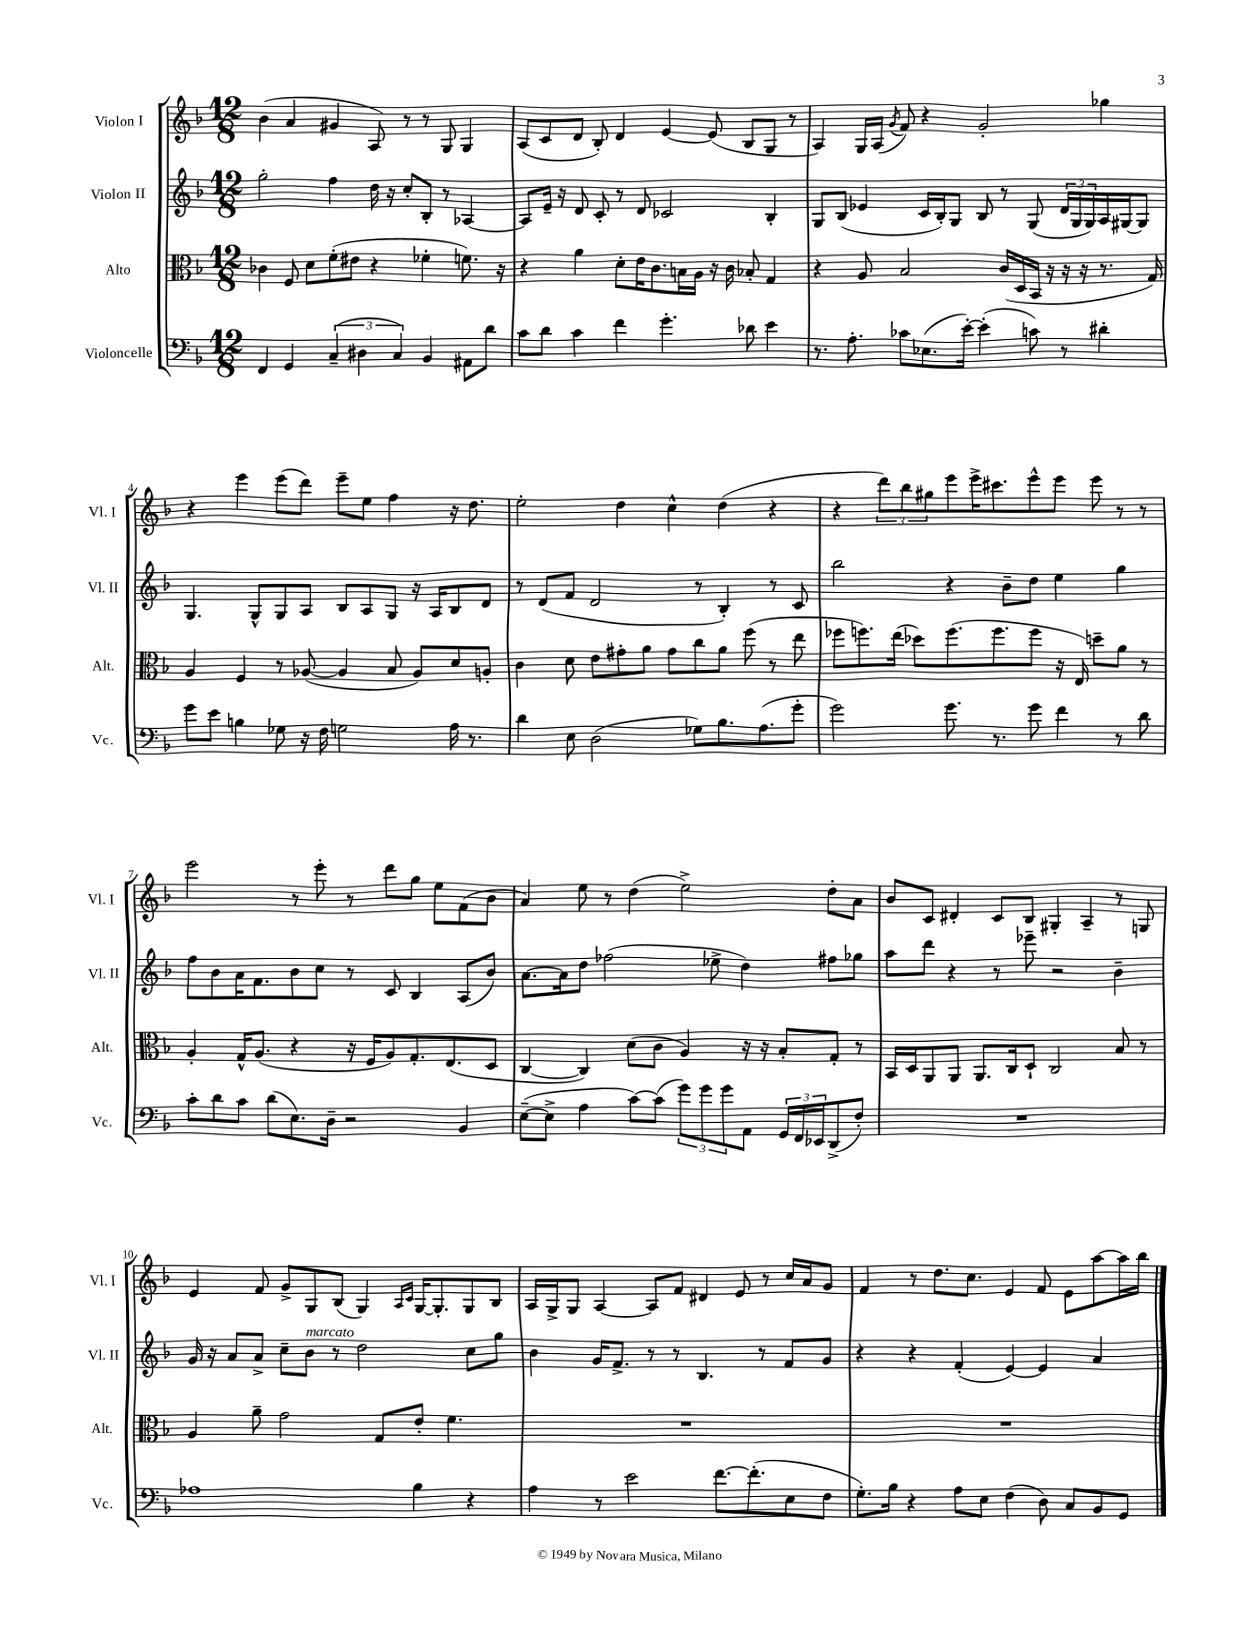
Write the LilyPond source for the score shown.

<<
\new StaffGroup <<
\new Staff = "s0" \with { instrumentName = "Violon I" shortInstrumentName = "Vl. I" } {
    \clef treble \key f \major \numericTimeSignature \time 12/8
    bes'4( a'4 gis'4 a8) r8 r8 g8 g4 |
    a8( c'8 d'8 bes8-.) d'4 e'4~ e'8( bes8 g8 r8 |
    a4) g16 a16( \acciaccatura { g'8 } f'8) r4 g'2-. ges''4 |
    r4 e'''4 e'''8( d'''8) e'''8-- e''8 f''4 r16 d''8. |
    e''2-. d''4 c''4-^ d''4( r4 |
    r4 \tuplet 3/2 { d'''8) bes''8 gis''8 } e'''8 e'''16-> cis'''8. e'''8-^ e'''8 e'''8 r8 r8 |
    e'''2 r8 e'''8-. r8 d'''8 g''8 e''8 f'8( bes'8 |
    a'4) e''8 r8 d''4( e''2->) d''8-. a'8 |
    bes'8 c'8 dis'4-. c'8 bes8 gis4-. a4-- r8 g8 |
    e'4 f'8 g'8-> g8 bes8( g4) \grace { a16 c'16 } g16~ g8.-. g8 bes8 |
    a16 g16-> g8 a4~ a8 f'8 dis'4 e'8 r8 c''16 a'16 g'8 |
    f'4 r8 d''8. c''8. e'4 f'8 e'8 a''8~ a''16 bes''16 \bar "|." |
}
\new Staff = "s1" \with { instrumentName = "Violon II" shortInstrumentName = "Vl. II" } {
    \clef treble \key f \major \numericTimeSignature \time 12/8
    g''2-. f''4 d''16 r16 c''8-. bes8-. r8 aes4~ |
    aes8 e'16-- r16 d'8 c'8-. r8 d'8 ces'2 bes4-. |
    g8 bes8( ees'4 c'16 bes16-.) g8 bes8 r8 g8( \tuplet 3/2 { d'16 g16 g16) } a16 gis16~ gis8 |
    g4. g8-^ g8 a8 bes8 a8 g8 r16 a16 bes8 d'8 |
    r8 d'8( f'8 d'2 r8 bes4-.) r8 c'8 |
    bes''2 r4 bes'8-- d''8 e''4 g''4 |
    f''8 bes'8 a'16 f'8. bes'8 c''8 r8 c'8 bes4 a8( bes'8) |
    a'8.~ a'16 d''8 fes''2( ees''8-> d''4) fis''8 ges''8 |
    a''8 d'''8 r4 r8 ees'''8-- r2 bes'4-- |
    g'16 r16 a'8 a'8-> c''8-- bes'8^\markup { \italic "marcato" } r8 d''2 c''8 g''8 |
    bes'4 g'16 f'8.-> r8 r8 bes4. r8 f'8 g'8 |
    r4 r4 f'4-.( e'4~) e'4 a'4 \bar "|." |
}
\new Staff = "s2" \with { instrumentName = "Alto" shortInstrumentName = "Alt." } {
    \clef alto \key f \major \numericTimeSignature \time 12/8
    ces'4 f8 d'8 f'8-.( eis'8 r4 fes'4-. f'8.) r16 |
    r4 a'4 d'8-. e'16 c'8. b16 a16 r16 c'16 bes8-. g4 |
    r4 a8 bes2 c'16( d16 bes,16 r16 r16 r16 r8. g16) |
    a4 f4 r8 aes8~( aes4 bes8 aes8) d'8 a8-. |
    c'4 d'8 e'8 gis'8-. a'8 gis'8 c''8 a'8 f''8( r8 e''8 |
    fes''8 f''8.) e''16( des''8) f''8.( f''8. f''8 r16 e16) d''8-- a'8 r8 |
    a4-. g16-^ a8.( r4 r16 f16 a8) g8.-. e8.( d8 |
    c4~ c4) d'8( c'8 a4) r16 r16 bes8-. g8-. r8 |
    bes,16 d16 a,8 a,8 a,8. c16 d8-! c2 bes8 r8 |
    a4 a'8-- g'2 g8 e'8-. f'4. |
    R1. |
    R1. \bar "|." |
}
\new Staff = "s3" \with { instrumentName = "Violoncelle" shortInstrumentName = "Vc." } {
    \clef bass \key f \major \numericTimeSignature \time 12/8
    f,4 g,4 \tuplet 3/2 { c4--( dis4 c4) } bes,4 ais,8 d'8 |
    c'8 d'8 c'4 f'4 g'4.-. des'8 e'4 |
    r8. a8.-. ces'8 ees8.( e'16~-.) e'4-.( c'8) r8 dis'4-. |
    g'8 e'8 b4 ges8 r16 f16 g2 a16 r8. |
    d'4 e8 d2( ges8) bes8. a8.( g'8-. |
    g'2) g'8. r8. g'8 f'4 r8 d'8 |
    c'8-. d'8 c'8 d'8( e8.) d16-- r2 bes,4 |
    e8~--( e8-> a4 c'8~) c'8( \tuplet 3/2 { g'8) g'8 g'8 } a,8 \tuplet 3/2 { g,16 f,16 ees,16 } d,8->( f8-.) |
    R1. |
    aes1 bes4 r4 |
    a4 r8 e'2 f'8.~ f'8.-.( e8 f8 |
    g8.-.) bes16 r4 a8 e8 f4( d8) c8 bes,8 g,8 \bar "|." |
}
>>
>>
